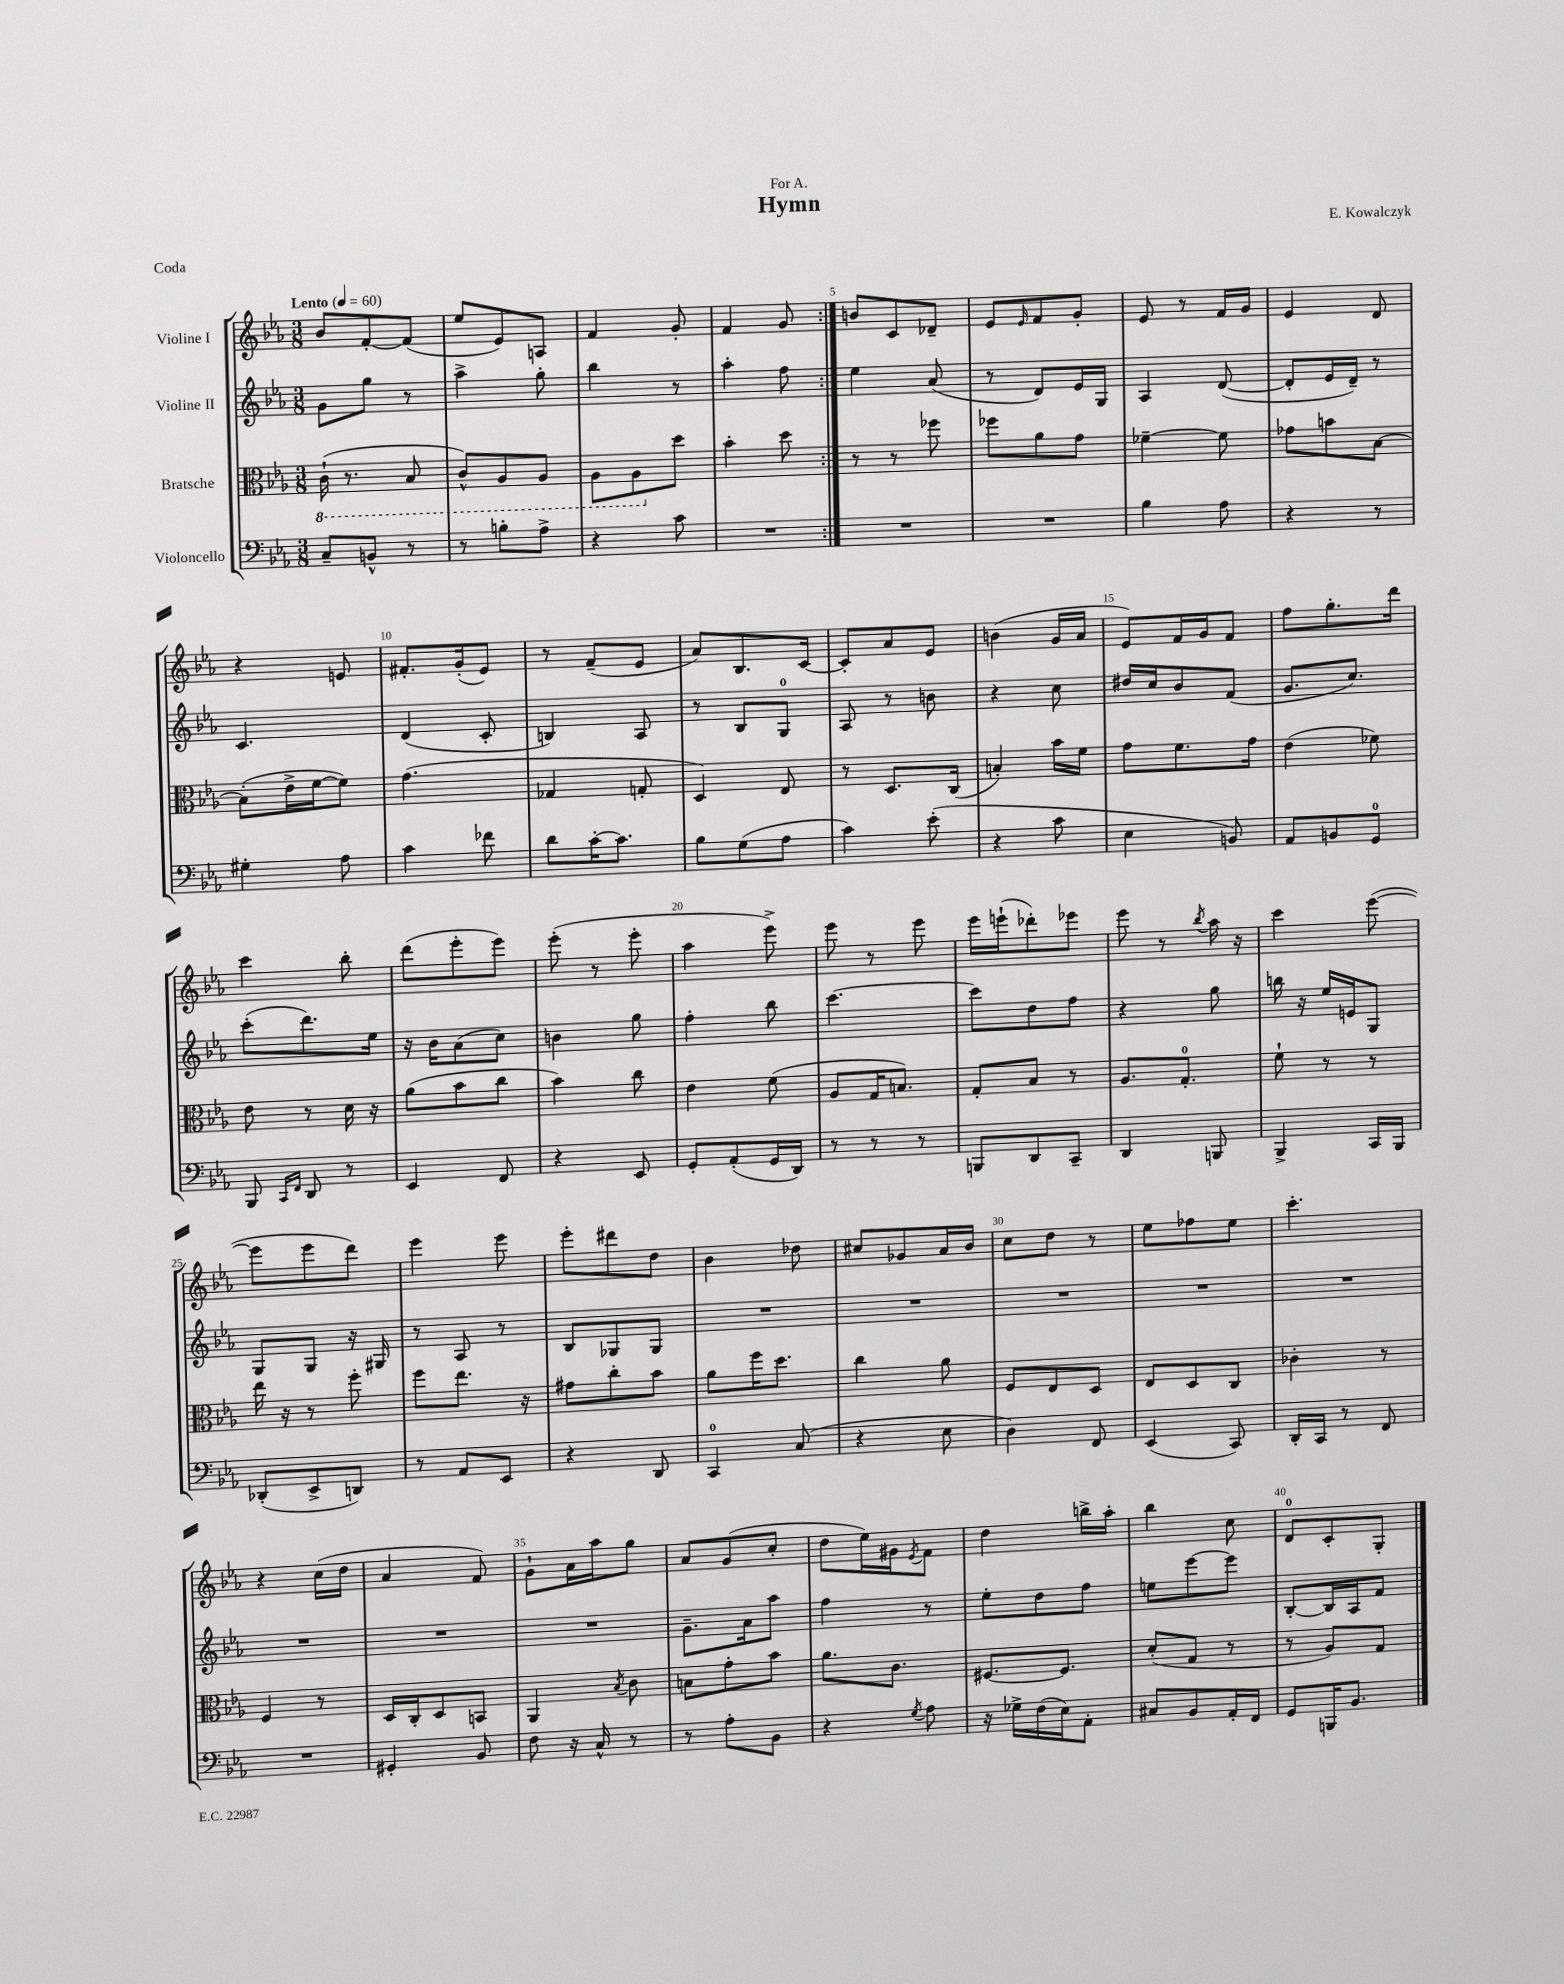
\header { title = "Hymn" composer = "E. Kowalczyk" dedication = "For A." piece = "Coda" }
<<
\new StaffGroup <<
\new Staff = "s0" \with { instrumentName = "Violine I" } {
    \clef treble \key ees \major \numericTimeSignature \time 3/8 \tempo "Lento" 4 = 60
    \repeat volta 2 { bes'8 f'8~-. f'8( |
    ees''8 ees'8) a8 |
    f'4 g'8-. |
    f'4 g'8 | }
    b'8 c'8 des'8-- |
    ees'8 \grace { ees'16 } f'8 g'8-. |
    ees'8 r8 f'16 g'16 |
    ees'4 d'8 |
    r4 e'8 |
    fis'8.-. g'16-.( ees'8) |
    r8 f'8--( ees'8 |
    aes'8) bes8. c'16~ |
    c'8-. aes'8 ees'8 |
    b'4( g'16 aes'16 |
    ees'8) f'16 g'16 f'8 |
    f''8 g''8.-. d'''16 |
    c'''4 bes''8-. |
    d'''8( ees'''8-. ees'''8) |
    ees'''8-.( r8 ees'''8-. |
    aes''4 ees'''8->) |
    ees'''8 r8 ees'''8 |
    ees'''16 e'''16-!( des'''8-.) ees'''8 |
    ees'''8 r8 \acciaccatura { bes''8 } aes''16 r16 |
    c'''4 ees'''8~( |
    ees'''8 ees'''8 d'''8) |
    ees'''4 ees'''8 |
    ees'''8-. dis'''8 d''8 |
    bes'4 des''8 |
    cis''8 ges'8 aes'16 bes'16 |
    c''8 d''8 r8 |
    ees''8 fes''8 ees''8 |
    c'''4.-. |
    r4 c''16( d''16 |
    aes'4 f'8) |
    g'8-! aes'16 aes''16 g''8 |
    aes'8 g'8( c''8-. |
    d''8 ees''16) gis'16 \acciaccatura { ees'8 } f'8 |
    d''4 b''16-> aes''16-. |
    bes''4 c''8 |
    d'8-0 c'8-. g8-. \bar "|." |
}
\new Staff = "s1" \with { instrumentName = "Violine II" } {
    \clef treble \key ees \major \numericTimeSignature \time 3/8
    \repeat volta 2 { g'8 g''8 r8 |
    aes''4-> g''8-. |
    bes''4 r8 |
    aes''4-. f''8 | }
    ees''4 aes'8( |
    r8 d'8) ees'16 g16 |
    aes4 d'8~( |
    d'8-. ees'16 d'16--) r8 |
    c'4. |
    d'4( c'8-. |
    b4) aes8 |
    r8 bes8 g8-0 |
    aes8 r8 b'8 |
    r4 c''8 |
    dis''16 c''16 bes'8 f'8( |
    g'8. c''8.) |
    c'''8-.( d'''8.) ees''16 |
    r16 bes'16 aes'8( c''8) |
    b'4 g''8 |
    f''4-. bes''8 |
    c'''4.~ |
    c'''8 d''8 f''8 |
    r4 g''8 |
    b''16 r16 ees''16 e'16 g8 |
    g8 g8 r16 gis16 |
    r8 aes8 r8 |
    bes8 ges8 ges8 |
    R4. |
    R4. |
    R4. |
    R4. |
    R4. |
    R4. |
    R4. |
    R4. |
    g'8.-- aes'16 aes''8 |
    f''4 r8 |
    ees''8-. d''8 f''8 |
    e''8 ees'''8~ ees'''8 |
    bes8~-. bes16 aes16 f'8 \bar "|." |
}
\new Staff = "s2" \with { instrumentName = "Bratsche" } {
    \clef alto \key ees \major \numericTimeSignature \time 3/8
    \repeat volta 2 { \ottava #-1 c16-!( r8. bes,8 |
    c8-^) aes,8 aes,8 |
    aes,8 aes,8 \ottava #0 d''8 |
    bes'4-. d''8 | }
    r8 r8 fes''8 |
    fes''8 aes'8 g'8 |
    fes'4~-- fes'8 |
    ges'8 b'8 bes8~ |
    bes8-.( ees'16-> f'16~ f'8) |
    g'4.( |
    ges4 g8-. |
    d4) ees8 |
    r8 d8. c16( |
    b4-.) bes'16 f'16 |
    g'8 f'8. g'16 |
    ees'4( fes'8) |
    ees'8 r8 d'16 r16 |
    aes'8( bes'8 c''8 |
    bes'4) c''8 |
    ees'4 f'8( |
    aes8 g16 b8.) |
    g8-. bes8 r8 |
    aes8. g8.-0-. |
    f'8-! r8 r8 |
    ees''16 r16 r8 f''8-. |
    f''8 ees''8. r16 |
    gis'8 c''8-. bes'8 |
    aes'8 f''16 d''8. |
    c''4 aes'8 |
    f8 ees8 d8 |
    ees8 d8 c8 |
    ces'4-. r8 |
    f4 r8 |
    d16 c16-. d8 b,8 |
    aes,4 \acciaccatura { bes8 } c'8 |
    b8 g'8-. bes'8 |
    aes'8. c'8. |
    fis8.~ fis8. |
    d'8-.( g8 r8 |
    r8 aes8) g8 \bar "|." |
}
\new Staff = "s3" \with { instrumentName = "Violoncello" } {
    \clef bass \key ees \major \numericTimeSignature \time 3/8
    \repeat volta 2 { c8-- b,8-^ r8 |
    r8 b8-. aes8-> |
    r4 c'8 |
    R4. | }
    R4. |
    R4. |
    bes4 aes8 |
    r4 r8 |
    gis4-. aes8 |
    c'4 fes'8 |
    d'8 c'16~-. c'8. |
    bes8 g8( aes8 |
    c'4) ees'8-.( |
    r4 c'8 |
    ees4 b,8) |
    aes,8 b,8 g,8-0 |
    bes,,8 \grace { c,16 f,16 } d,8 r8 |
    ees,4 f,8 |
    r4 ees,8 |
    g,8-. aes,8-.( g,16 d,16) |
    r8 r8 r8 |
    b,,8 d,8 c,8-- |
    d,4 b,,8 |
    bes,,4-> c,16 bes,,16 |
    des,8-.( ees,8-> d,8) |
    r8 aes,8 ees,8 |
    r4 d,8 |
    c,4-0 c8( |
    r4 ees8 |
    d4) f,8 |
    ees,4( c,8) |
    d,16-. c,16 r8 f,8 |
    R4. |
    gis,4-. bes,8 |
    f8 r16 c16-^ r8 |
    r8 aes8-. bes,8 |
    r4 \acciaccatura { g8 } aes8 |
    r16 ges16-> f16( ees16) aes,8-. |
    cis8 bes,8 aes,16-. f,16 |
    g,8 b,,16 bes,8. \bar "|." |
}
>>
>>
\layout { \context { \Score \override BarNumber.break-visibility = ##(#f #t #t) barNumberVisibility = #(every-nth-bar-number-visible 5) } }
